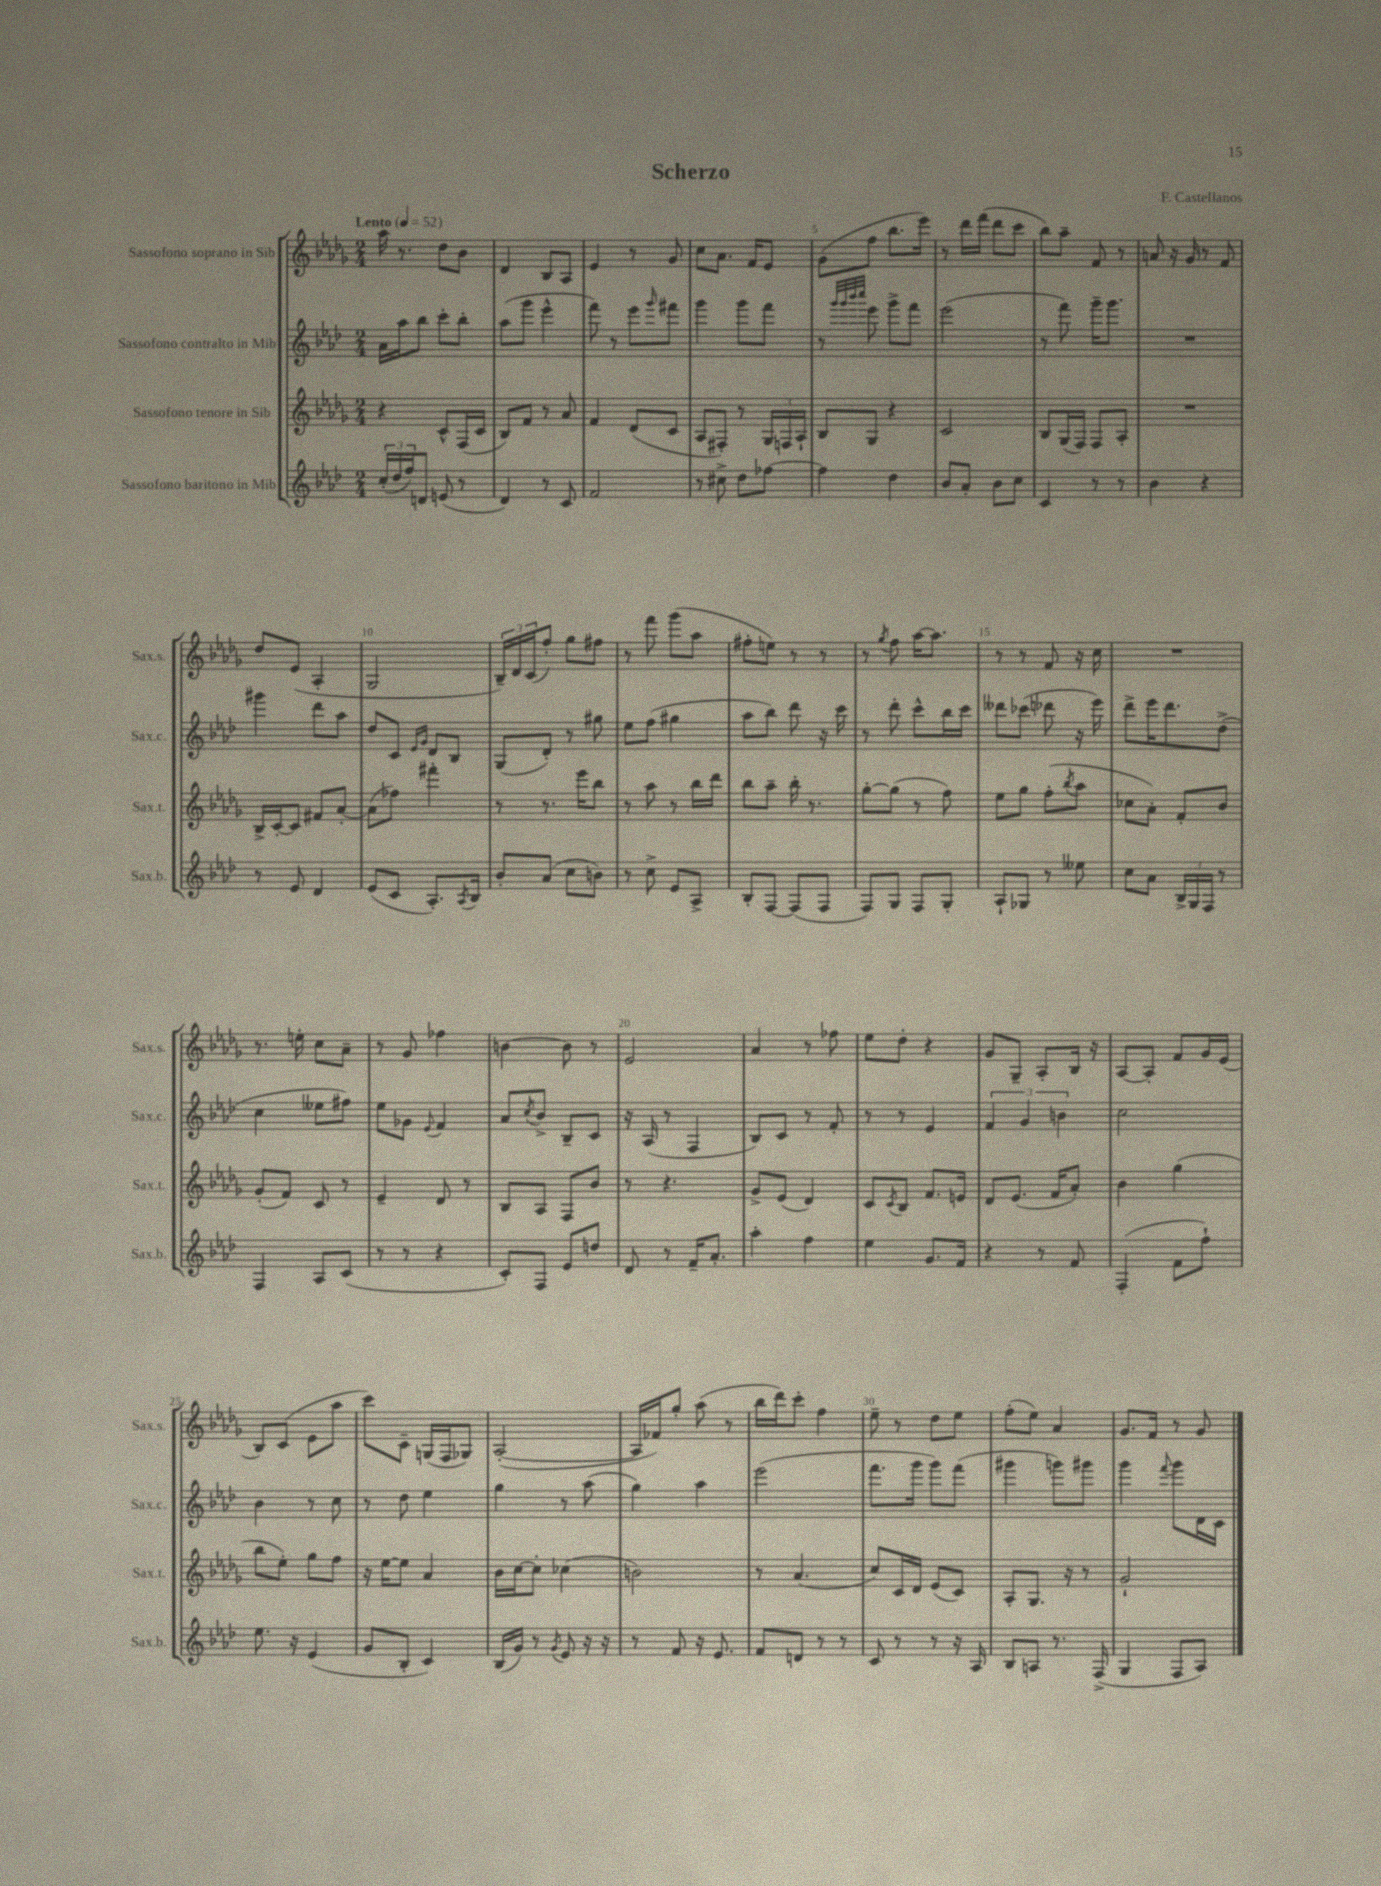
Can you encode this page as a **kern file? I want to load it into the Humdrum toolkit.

**kern	**kern	**kern	**kern
*staff4	*staff3	*staff2	*staff1
*clefG2	*clefG2	*clefG2	*clefG2
*k[b-e-a-d-]	*k[b-e-a-d-g-]	*k[b-e-a-d-]	*k[b-e-a-d-g-]
*M2/4	*M2/4	*M2/4	*M2/4
*MM52	*MM52	*MM52	*MM52
(24cc'	4r	16a-	16aa-
24dd-	.	.	.
.	.	16aa-	8.r
24ff)	.	.	.
8d	.	8bb-	.
(8e	8c^^	8ccc'	8dd-
8r	(16F	8bb-'	8b-
.	16c	.	.
=	=	=	=
4d-)	8B-)	(8aa-	4d-
.	8f	8ggg	.
8r	8r	4eee-^^	8B-
8c	8a-	.	8A-
=	=	=	=
2f	4f	8fff)	4e-
.	.	8r	.
.	(8d-	8eee-	8r
.	.	16qqggg	.
.	8c	8fff#	8g-
=	=	=	=
8r	8A-	4ggg	8cc
8cc#^	8F#')	.	8.a-
8dd-	8r	8ggg	.
.	.	.	16f
[8ff-	24G-	8fff	8e-
.	24F	.	.
.	24A-`	.	.
=	=	=	=
4ff-]	8B-	8r	(8g-
.	.	32qqggg	.
.	.	32qqggg	.
.	.	32qqbbb-	.
.	.	32qqcccc	.
.	8G-	8eee-	8ff
4dd-	4r	8ggg^	8.bb-
.	.	8fff	.
.	.	.	16eee-)
=	=	=	=
8b-	2c	(2eee-	8r
8a-'	.	.	16ddd-
.	.	.	(16fff
8b-	.	.	8ddd-
8cc	.	.	8ccc
=	=	=	=
4c	8B-	8r	8bb-)
.	(16G-	8fff)	8aa-~
.	16F)	.	.
8r	8F	16ggg~	8f
.	.	8.ggg	.
8r	8A-'	.	8r
=	=	=	=
4b-	2r	2r	8a
.	.	.	16r
.	.	.	16g-
4r	.	.	8r
.	.	.	8f
=	=	=	=
8r	16B-^	4ggg#	8dd-
.	[16c'	.	.
8e-	8c]	.	(8e-
4d-	8f#	8ddd-	4A-'
.	[8a-'	8aa-	.
=	=	=	=
(8e-	(8a-]	8dd-	2G-
8c	8ff-)	8c	.
.	.	16qqe-	.
.	.	16qqg	.
8.A-')	4fff#'	8d-	.
.	.	8B-	.
8qA-	.	.	.
16B-	.	.	.
=	=	=	=
8b-'	8r	(8G	24B-~)
.	.	.	24d-
.	.	.	(24c
(8a-	8.r	8d-')	8ff')
8cc	.	8r	8gg-
.	16eee-	.	.
8b)	8bb-	8gg#	8ff#
=	=	=	=
8r	8r	8ee-	8r
8cc^	8aa-	(8ff	8fff
8e-	8r	4gg#	(8ggg-
8A-^	16bb-	.	8aa-
.	16ddd-	.	.
=	=	=	=
8B-'	8bb-	8aa-	8ff#'
[8F	8aa-~	8bb-)	8ee)
(8F]	16bb-'	8ddd-	8r
.	8.r	.	.
8F	.	16r	8r
.	.	16ccc	.
=	=	=	=
8F)	[8gg-'	8r	8r
.	.	.	8qgg-
8G	(8gg-]	8ddd-'	8ff
8F	8r	8ccc^^	[16aa-
.	.	.	8.aa-]
8G'	8ff)	16bb-	.
.	.	16ccc	.
=	=	=	=
8A-`	8ee-	8ddd--	8r
8G-	8gg-	(8ccc-	8r
8r	(8ff'	8ddd-	8f
.	8qbb-	.	.
8ee--	8aa-	16r	16r
.	.	16eee-)	16cc
=	=	=	=
8cc	8cc-	8ddd-^	2r
8a-	8a-')	16eee-	.
.	.	8.ddd-	.
24B-^	8f'	.	.
24G	.	.	.
24F	.	.	.
8r	8b-	(8dd-^	.
=	=	=	=
4F	(8g-'	4cc	8.r
.	8f)	.	.
.	.	.	16ee'
8A-	8c	8ee--	8cc
(8c	8r	8ff#)	8a-~
=	=	=	=
8r	4e-~	8ee-	8r
8r	.	8g-	8g-
.	.	8qqe-	.
4r	8d-	4f	4ff-
.	8r	.	.
=	=	=	=
8c')	8B-	8a-	[4b
.	.	8qcc	.
8F	8A-	8b-^	.
8e-	8F	8B-~	8b]
8dd	8b-	8c	8r
=	=	=	=
8d-	8r	16r	2e-
.	.	(16A-	.
8r	4.r	8r	.
16f~	.	4F	.
8.a-'	.	.	.
=	=	=	=
4aa-'	8g-^	8B-)	4a-
.	(8e-	8c	.
4ff	4d-)	8r	8r
.	.	8f'	8ff-
=	=	=	=
4ee-	8c	8r	8ee-
.	8qc	.	.
.	8B-	8r	8dd-'
8.g	8.f	4e-	4r
16f	16e	.	.
=	=	=	=
4r	8d-	6f	8g-
.	(8.e-	.	8G-~
.	.	6g	.
8r	.	.	8A-'
.	16f	.	.
.	.	6b	.
8f	8a-')	.	16B-
.	.	.	16r
=	=	=	=
(4F'	4b-	2cc	[8A-
.	.	.	8A-']
8f	(4gg-	.	8f
8ff`)	.	.	16g-
.	.	.	(16e-
=	=	=	=
8.ee-	8bb-	4b-	8B-)
.	8ee-')	.	(8c
16r	.	.	.
(4e-	8gg-	8r	8e-
.	8ff	8cc	8aa-
=	=	=	=
8g	16r	8r	8ccc)
.	[16ee-	.	.
8B-'	8ee-]	8dd-	8c~
4c)	4a-	4ee-	(16G
.	.	.	16F
.	.	.	8G-)
=	=	=	=
(16B-	16b-	4gg	([2A-'
16g)	[16cc	.	.
8r	8cc']	.	.
8qg	.	.	.
8e-	(4cc-	8r	.
16r	.	(8aa-	.
16r	.	.	.
=	=	=	=
8r	2b)	4gg)	16A-]
.	.	.	16f-)
8f	.	.	8gg-'
16r	.	4aa-	(8aa-
8.e-	.	.	.
.	.	.	8r
=	=	=	=
8f	8r	(2eee-	16bb-
.	.	.	16ddd-)
8d	(4.a-	.	8ccc'
8r	.	.	4ff
8r	.	.	.
=	=	=	=
8c	8cc)	8.fff	8ee-~
8r	16c	.	8r
.	16d-	16ggg	.
8r	(8e-	8ggg)	8dd-
16r	8c)	(8fff	8ee-
16A-	.	.	.
=	=	=	=
8B-	8A-'	4ggg#	(8ff'
8A	8.G-	.	8ee-)
8.r	.	8ggg)	4a-
.	16r	.	.
.	8r	8ggg#	.
(16F^	.	.	.
=	=	=	=
4G	2g-`	4ggg	8.g-
.	.	.	16f
.	.	8qqfff	.
8F	.	8ggg	8r
8A-)	.	16d-	8g-
.	.	16c	.
==	==	==	==
*-	*-	*-	*-
